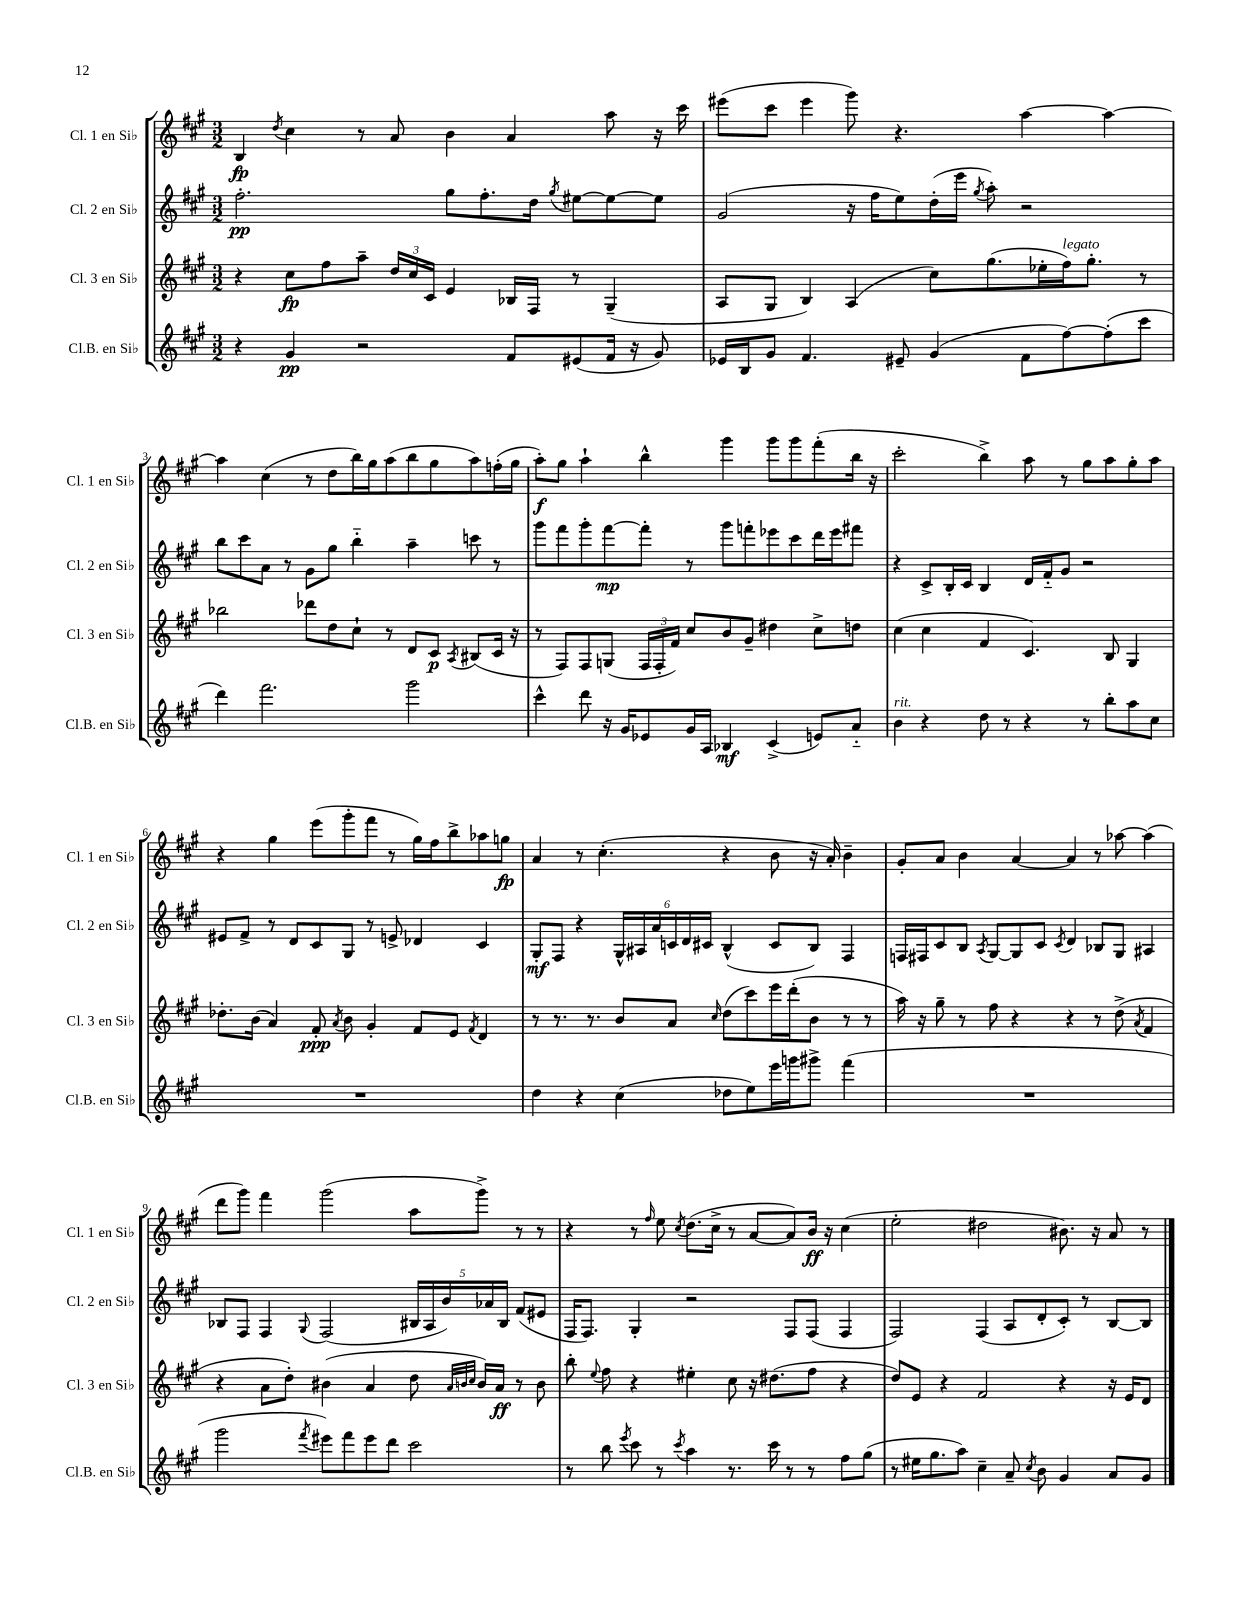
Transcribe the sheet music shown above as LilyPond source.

<<
\new StaffGroup <<
\new Staff = "s0" \with { instrumentName = "Cl. 1 en Sib" shortInstrumentName = "Cl. 1 en Sib" } {
    \clef treble \key a \major \numericTimeSignature \time 3/2
    \autoBeamOff b4\fp \acciaccatura { d''8 } cis''4 r8 a'8 b'4 a'4 a''8 r16 cis'''16 |
    eis'''8[( cis'''8] eis'''4 gis'''8) r4. a''4~ a''4~ |
    a''4 cis''4( r8 d''8[ b''16) gis''16 a''8( b''8 gis''8 a''8) f''16-.( gis''16] |
    a''8[-.\f) gis''8] a''4-! b''4-^ gis'''4 gis'''8[ gis'''8 fis'''8-.( b''16] r16 |
    cis'''2-. b''4->) a''8 r8 gis''8[ a''8 gis''8-. a''8] |
    r4 gis''4 e'''8[( gis'''8-. fis'''8] r8 gis''16[) fis''16 b''8-> aes''8 g''8]\fp |
    a'4 r8 cis''4.-.( r4 b'8 r16 a'16-.) b'4-- |
    gis'8[-. a'8] b'4 a'4~ a'4 r8 aes''8~ aes''4( |
    d'''8[ gis'''8]) fis'''4 gis'''2( a''8[ gis'''8]->) r8 r8 |
    r4 r8 \grace { fis''16 } e''8 \acciaccatura { cis''8 } d''8.[( cis''16]-> r8 a'8[~ a'8) b'16]\ff r16 cis''4( |
    e''2-. dis''2 bis'8.) r16 a'8 r8 \bar "|." |
}
\new Staff = "s1" \with { instrumentName = "Cl. 2 en Sib" shortInstrumentName = "Cl. 2 en Sib" } {
    \clef treble \key a \major \numericTimeSignature \time 3/2
    \autoBeamOff fis''2.-.\pp gis''8[ fis''8.-. d''16] \acciaccatura { gis''8 } eis''8[~ eis''8~ eis''8] |
    gis'2( r16 fis''16[ e''8) d''16-.( e'''16] \acciaccatura { gis''8 } a''8-.) r2 |
    b''8[ cis'''8 a'8] r8 gis'8[ gis''8] b''4-_ a''4-- c'''8 r8 |
    gis'''8[ fis'''8 gis'''8-. fis'''8~\mp fis'''8]-. r8 gis'''8[ f'''8-. ees'''8 cis'''8 d'''16 ees'''16 fis'''8] |
    r4 cis'8[-> b16-. cis'16] b4 d'16[ fis'16-_ gis'8] r2 |
    eis'8[ fis'8]-> r8 d'8[ cis'8 gis8] r8 e'8-> des'4 cis'4 |
    gis8[-.\mf fis8] r4 \tuplet 6/4 { gis16[-^ ais16 a'16 c'16 d'16 cis'16] } b4-^( cis'8[ b8]) fis4 |
    f16[ fis16 cis'8 b8] \acciaccatura { a8 } gis8[~ gis8 cis'8] \acciaccatura { cis'8 } d'4 bes8[ gis8] ais4 |
    bes8[ fis8] fis4 \appoggiatura { gis8 } fis2( \tuplet 5/4 { bis16[ a16 b'16) aes'16 bis16] } fis'8[( eis'8] |
    fis16[ fis8.]) gis4-. r2 fis8[ fis8]( fis4 |
    fis2) fis4( a8[ d'8-. cis'8]-.) r8 b8[~ b8] \bar "|." |
}
\new Staff = "s2" \with { instrumentName = "Cl. 3 en Sib" shortInstrumentName = "Cl. 3 en Sib" } {
    \clef treble \key a \major \numericTimeSignature \time 3/2
    \autoBeamOff r4 cis''8[\fp fis''8 a''8]-- \tuplet 3/2 { d''16[ cis''16 cis'16] } e'4 bes16[ fis16] r8 gis4--( |
    a8[ gis8] b4) a4( cis''8[) gis''8.( ees''16-. fis''16^\markup { \italic "legato" }) gis''8.]-. r8 |
    bes''2 des'''8[ d''8 cis''8]-! r8 d'8[ cis'8]\p \acciaccatura { a8 } bis8[( cis'16] r16 |
    r8 fis8[) fis8 g8]( \tuplet 3/2 { fis16[ fis16-. fis'16]) } cis''8[ b'8 gis'8]-- dis''4 cis''8[-> d''8] |
    cis''4( cis''4 fis'4 cis'4.) b8 gis4 |
    des''8.[-. b'16]( a'4) fis'8-.\ppp \acciaccatura { a'8 } b'8 gis'4-. fis'8[ e'8] \acciaccatura { fis'8 } d'4 |
    r8 r8. r8. b'8[ a'8] \grace { cis''16 } d''8[( cis'''8) e'''16 d'''16-.( b'8] r8 r8 |
    a''16) r16 gis''8-- r8 fis''8 r4 r4 r8 d''8->( \acciaccatura { a'8 } fis'4 |
    r4 a'8[ d''8]-.) bis'4( a'4 d''8 \grace { a'32[ b'32 cis''32] } b'16[) a'16]\ff r8 b'8 |
    b''8-. \appoggiatura { e''8 } fis''8 r4 eis''4-. cis''8 r16 dis''8.[( fis''8] r4 |
    d''8[) e'8] r4 fis'2 r4 r16 e'16[ d'8] \bar "|." |
}
\new Staff = "s3" \with { instrumentName = "Cl.B. en Sib" shortInstrumentName = "Cl.B. en Sib" } {
    \clef treble \key a \major \numericTimeSignature \time 3/2
    \autoBeamOff r4 gis'4\pp r2 fis'8[ eis'8( fis'16] r16 gis'8) |
    ees'16[ b16 gis'8] fis'4. eis'8-- gis'4( fis'8[ fis''8~) fis''8-.( cis'''8] |
    d'''4) fis'''2. gis'''2 |
    cis'''4-^ d'''8 r16 gis'16[ ees'8 gis'16 a16] bes4\mf cis'4->( e'8[) a'8]-_ |
    b'4^\markup { \italic "rit." } r4 d''8 r8 r4 r8 b''8[-. a''8 cis''8] |
    R1. |
    d''4 r4 cis''4( des''8[ e''8) e'''16 g'''16 gis'''8]-> fis'''4( |
    R1. |
    gis'''2 \acciaccatura { fis'''8 } eis'''8[) fis'''8 eis'''8 d'''8] cis'''2 |
    r8 b''8 \acciaccatura { e'''8 } cis'''8 r8 \acciaccatura { cis'''8 } a''4 r8. cis'''16 r8 r8 fis''8[ gis''8]( |
    r8 eis''16[ gis''8. a''8]) cis''4-- a'8-- \acciaccatura { cis''8 } b'8 gis'4 a'8[ gis'8] \bar "|." |
}
>>
>>
